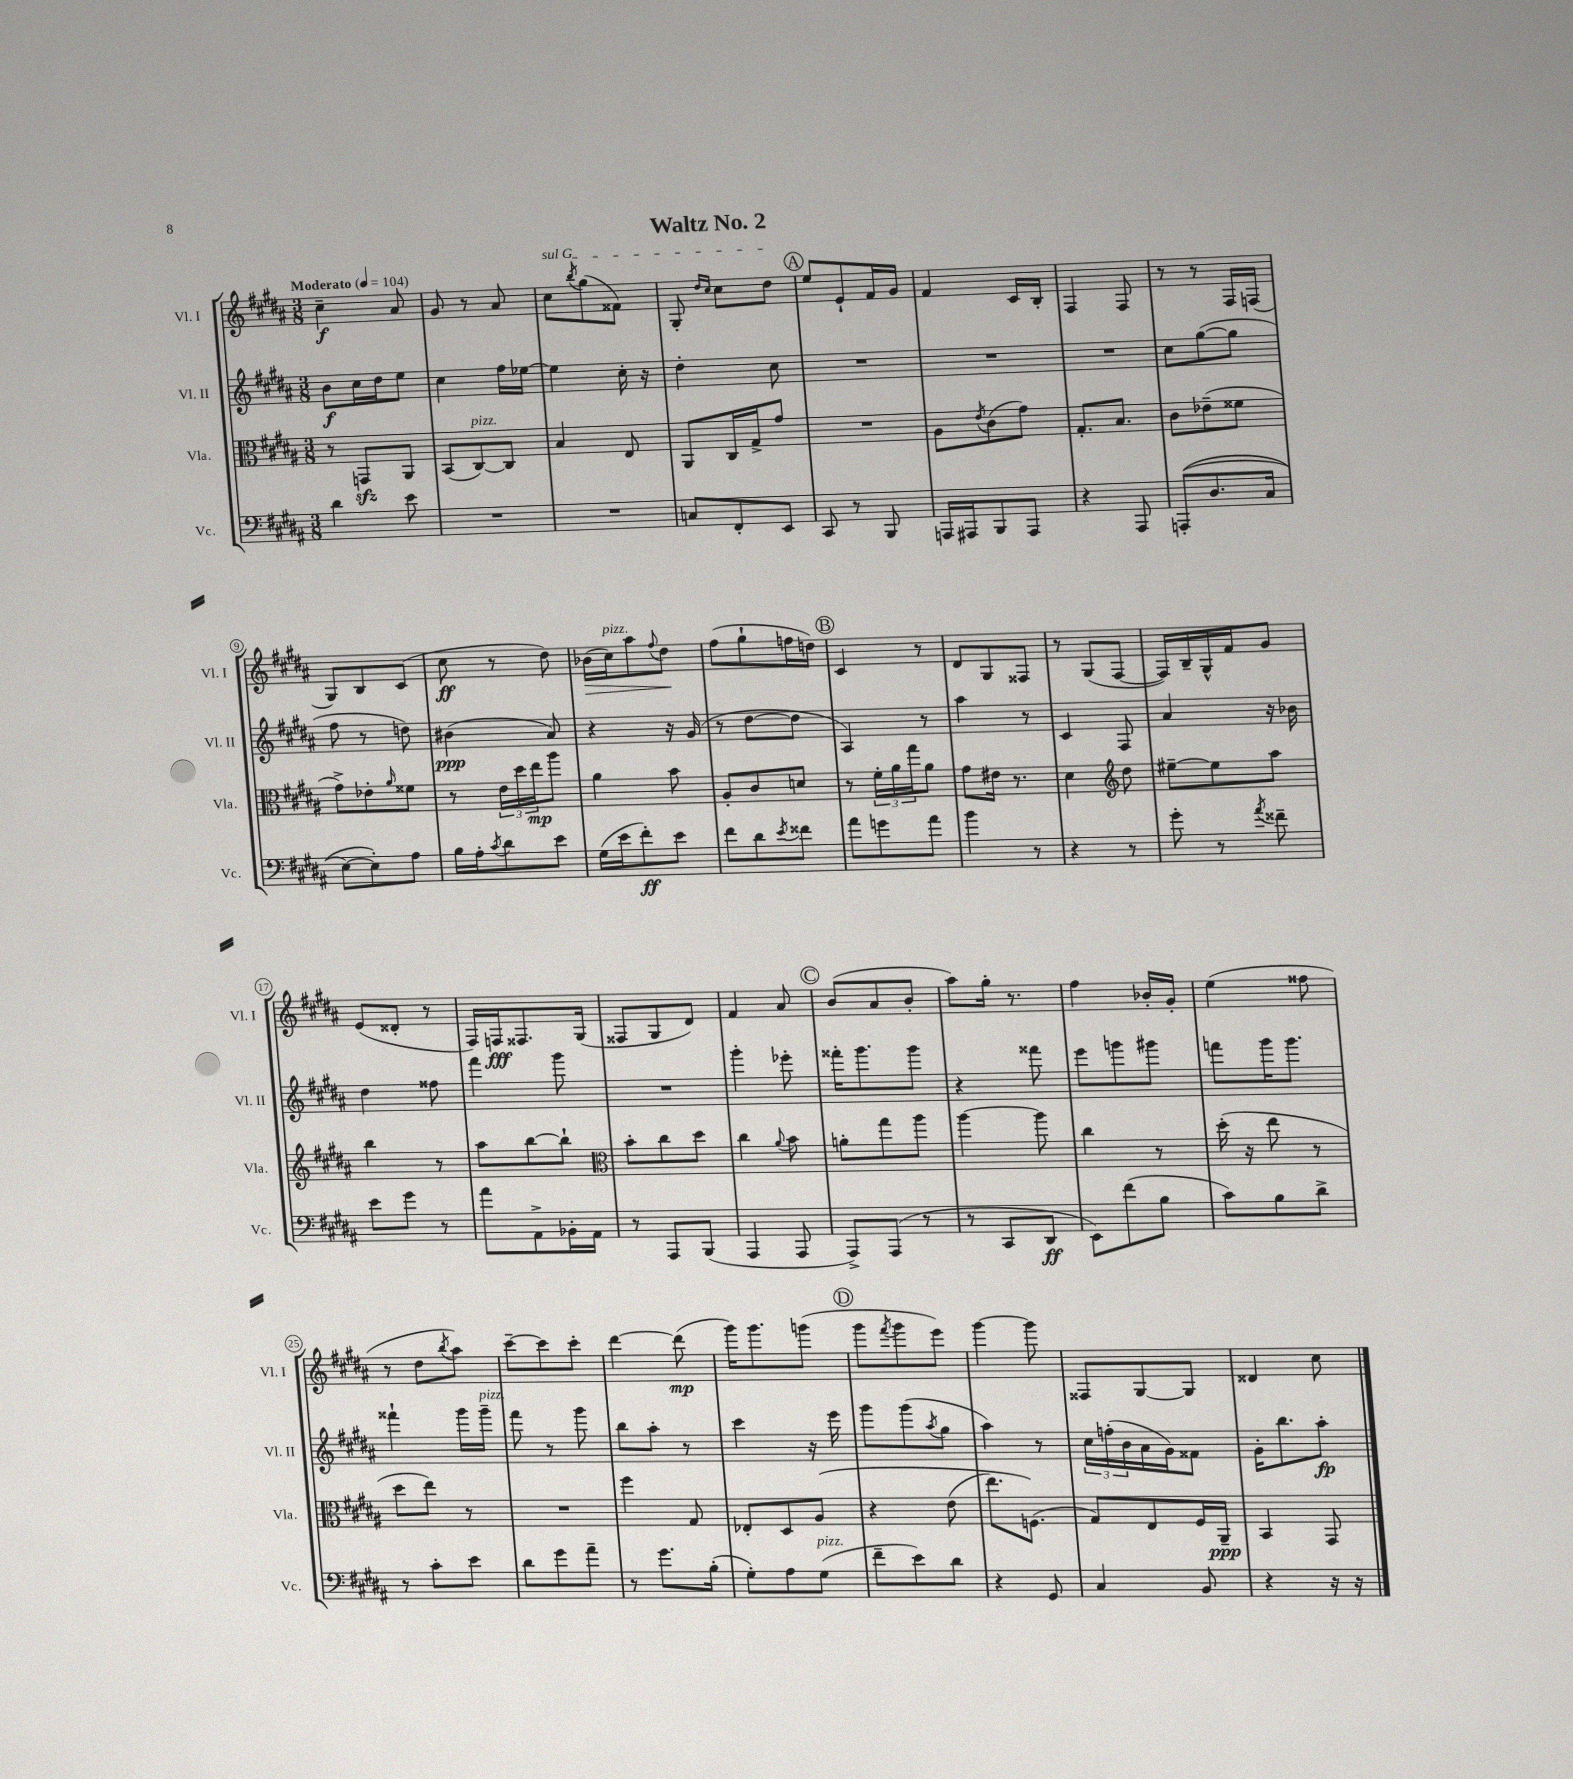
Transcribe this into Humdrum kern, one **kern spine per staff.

**kern	**dynam	**kern	**dynam	**kern	**dynam	**kern	**dynam
*part4	*part4	*part3	*part3	*part2	*part2	*part1	*part1
*staff4	*staff4	*staff3	*staff3	*staff2	*staff2	*staff1	*staff1
*I"Vc.	*	*I"Vla.	*	*I"Vl. II	*	*I"Vl. I	*
*I'Vc.	*	*I'Vla.	*	*I'Vl. II	*	*I'Vl. I	*
*clefF4	*	*clefC3	*	*clefG2	*	*clefG2	*
*k[f#c#g#d#a#]	*	*k[f#c#g#d#a#]	*	*k[f#c#g#d#a#]	*	*k[f#c#g#d#a#]	*
*M3/8	*	*M3/8	*	*M3/8	*	*M3/8	*
*MM104	*	*MM104	*	*MM104	*	*MM104	*
=1	=1	=1	=1	=1	=1	=1	=1
!	!	!	!	!	!	!LO:TX:a:B:t=Moderato	!
4d#\	.	8r	.	8b\L	f	4cc#~\	f
.	.	8GGnzz/L	.	16cc#\L	.	.	.
.	.	.	.	16dd#\J	.	.	.
8e\	.	8AA#/J	.	8ee\J	.	8a#/	.
=2	=2	=2	=2	=2	=2	=2	=2
4.r	.	(8BB/L	.	4cc#\	.	8g#/	.
!	!	!LO:TX:a:i:t=pizz.	!	!	!	!	!
.	.	[8C#/)	.	.	.	8r	.
.	.	8C#/J]	.	16ff#\LL	.	8a#/	.
.	.	.	.	[16ee-X\JJ	.	.	.
=3	=3	=3	=3	=3	=3	=3	=3
!	!	!	!	!	!	!LO:TX:a:i:t=sul G	!
4.r	.	4B/	.	4ee-\]	.	8cc#\L	.
.	.	.	.	.	.	8qbb/	.
.	.	.	.	.	.	(8gg#\	.
.	.	8E/	.	16cc#'\	.	8f##X\J)	.
.	.	.	.	16r	.	.	.
=4	=4	=4	=4	=4	=4	=4	=4
8Cn/L	.	8AA#/L	.	4dd#'\	.	8G#'/	.
.	.	.	.	.	.	16qqdd#/LL	.
.	.	.	.	.	.	16qqcc#/JJ	.
8FF#'/	.	16C#/L	.	.	.	8cc#\L	.
.	.	16G#^/J	.	.	.	.	.
8EE/J	.	8g#/J	.	8cc#\	.	8dd#\J	.
!!LO:REH:place=s1:t=A
=5	=5	=5	=5	=5	=5	=5	=5
8CC#/	.	4.r	.	4.r	.	8ee/L	.
8r	.	.	.	.	.	8e`/	.
8BBB/	.	.	.	.	.	16f#/L	.
.	.	.	.	.	.	16g#/JJ	.
=6	=6	=6	=6	=6	=6	=6	=6
16AAAn/LL	.	8A#\L	.	4.r	.	4f#/	.
16AAA#X/J	.	.	.	.	.	.	.
.	.	8qe/	.	.	.	.	.
8BBB/	.	(8c#\	.	.	.	.	.
8AAA#/J	.	8g#\J)	.	.	.	16c#/LL	.
.	.	.	.	.	.	16B'/JJ	.
=7	=7	=7	=7	=7	=7	=7	=7
4r	.	8.G#'/L	.	4.r	.	4F#/	.
.	.	8.B/J	.	.	.	.	.
8AAA#/	.	.	.	.	.	8F#/	.
=8	=8	=8	=8	=8	=8	=8	=8
((8AAAn'/L	.	8c#\L	.	8cc#\L	.	8r	.
8.D#/	.	(8e-X~\	.	([8gg#\	.	8r	.
.	.	8f##X\J	.	8gg#\J]	.	16F#/LL	.
16C#/Jk	.	.	.	.	.	(16Fn/JJ	.
!!LO:LB:g=z
=9	=9	=9	=9	=9	=9	=9	=9
[8E\L)	.	8g#^\L)	.	8ff#\	.	8G#/L)	.
8E'\])	.	8e-X'\	.	8r	.	8B/	.
.	.	16qqa#/	.	.	.	.	.
8A#\J	.	8f##X\J	.	8ddn\)	.	(8c#/J	.
=10	=10	=10	=10	=10	=10	=10	=10
16B\LL	.	8r	.	(4b#X\	ppp	8cc#\	ff
16A#'\J	.	.	.	.	.	.	.
8qc#/	.	.	.	.	.	.	.
8d#\	.	24e\LL	.	.	.	8r	.
.	.	24dd#\	.	.	.	.	.
.	.	24ee\J	mp	.	.	.	.
8e\J	.	8aa#\J	.	8a#/)	.	8dd#\)	.
=11	=11	=11	=11	=11	=11	=11	=11
!	!	!	!	!	!	!	!LO:HP:b
(16G#\LL	.	4a#\	.	4r	.	(16b-X\LL	>
!	!	!	!	!	!	!LO:TX:a:i:t=pizz.	!
16e\J	.	.	.	.	.	16cc#\J)	.
8f#'\)	ff	.	.	.	.	8aa#\	.
.	.	.	.	.	.	8qqff#/	.
8e\J	.	8b\	.	16r	.	8dd#\J	.
.	.	.	.	(16g#/	.	.	.
.	.	.	.	.	.	.	]
=12	=12	=12	=12	=12	=12	=12	=12
8f#\L	.	8A#'/L	.	8r	.	(8ff#\L	.
8d#\	.	8c#/	.	[8dd#\L	.	8gg#`\	.
8qe/	.	.	.	.	.	.	.
8f##X\J	.	8dn/J	.	8dd#\J]	.	16ffn\L	.
.	.	.	.	.	.	16ddn\JJ)	.
!!LO:REH:place=s1:t=B
=13	=13	=13	=13	=13	=13	=13	=13
8a#\L	.	8r	.	4A#/)	.	4c#/	.
8gn\	.	24f#'\LL	.	.	.	.	.
.	.	24a#\	.	.	.	.	.
.	.	24gg#\J	.	.	.	.	.
8a#\J	.	8a#\J	.	8r	.	8r	.
=14	=14	=14	=14	=14	=14	=14	=14
4b\	.	8g#\L	.	4aa#\	.	8d#/L	.
.	.	16e#X\Jk	.	.	.	8G#/	.
.	.	8.r	.	.	.	.	.
8r	.	.	.	8r	.	8F##X/J	.
=15	=15	=15	=15	=15	=15	=15	=15
4r	.	4d#\	.	4c#/	.	8r	.
.	.	.	.	.	.	(8G#/L	.
*	*	*clefG2	*	*	*	*	*
8r	.	8dd#\	.	8F#/	.	[8F#/J	.
=16	=16	=16	=16	=16	=16	=16	=16
8g#'\	.	[8ee#X~\L	.	4a#/	.	16F#/LL])	.
.	.	.	.	.	.	16B~/	.
8r	.	8ee#\]	.	.	.	16G#^^/	.
.	.	.	.	.	.	16f#/J	.
8qa#/	.	.	.	.	.	.	.
8f##X~\	.	8aa#\J	.	16r	.	8g#/J	.
.	.	.	.	16b-X\	.	.	.
!!LO:LB:g=z
=17	=17	=17	=17	=17	=17	=17	=17
8e\L	.	4bb\	.	4dd#\	.	(8e/L	.
8g#\J	.	.	.	.	.	8d##X'/J	.
8r	.	8r	.	8ff##X\	.	8r	.
=18	=18	=18	=18	=18	=18	=18	=18
8a#\L	.	8aa#\L	.	4fff#\	.	16F#/LL)	.
.	.	.	.	.	.	16Fn/J	fff
8AA#^\	.	[8bb\	.	.	.	8.F##X/	.
16BB-X'\L	.	8bb`\J]	.	8ggg#\	.	.	.
16AA#\JJ	.	.	.	.	.	(16G#/Jk	.
=19	=19	=19	=19	=19	=19	=19	=19
*	*	*clefC3	*	*	*	*	*
8r	.	8b'\L	.	4.r	.	8F##X/L	.
8AAA#/L	.	8cc#\	.	.	.	8G#/	.
(8BBB/J	.	8dd#\J	.	.	.	8d#/J)	.
=20	=20	=20	=20	=20	=20	=20	=20
4AAA#/	.	4cc#\	.	4ggg#'\	.	4f#/	.
.	.	8qqa#/	.	.	.	.	.
8AAA#/	.	8b\	.	8eee-X'\	.	8a#/	.
!!LO:REH:place=s1:t=C
=21	=21	=21	=21	=21	=21	=21	=21
8AAA#^/L)	.	8an'\L	.	16fff##X'\KL	.	(8b/L	.
.	.	.	.	8.ggg#\	.	.	.
(8AAA#/J	.	8gg#\	.	.	.	8a#/	.
8r	.	8aa#\J	.	8ggg#\J	.	8b'/J	.
=22	=22	=22	=22	=22	=22	=22	=22
8r	.	[4aa#\	.	4r	.	8aa#\L)	.
8CC#/L	.	.	.	.	.	16gg#'\Jk	.
.	.	.	.	.	.	8.r	.
8DD#/J	ff	8aa#\]	.	8fff##X\	.	.	.
=23	=23	=23	=23	=23	=23	=23	=23
8EE\L)	.	4cc#\	.	8eee\L	.	4ff#\	.
(8f#\	.	.	.	8gggn\	.	.	.
8B\J	.	8r	.	8ggg#X\J	.	16b-X'/LL	.
.	.	.	.	.	.	16g#'/JJ	.
=24	=24	=24	=24	=24	=24	=24	=24
8c#\L)	.	(16dd#'\	.	8fffn\L	.	(4ee\	.
.	.	16r	.	.	.	.	.
8B\	.	8ee\	.	16ggg#\K	.	.	.
.	.	.	.	8.ggg#\J	.	.	.
8d#^\J	.	8r	.	.	.	8ff##X\	.
!!LO:LB:g=z
=25	=25	=25	=25	=25	=25	=25	=25
8r	.	8dd#\L	.	4fff##X`\	.	8r	.
8c#'\L	.	8ee\J)	.	.	.	8dd#\L	.
.	.	.	.	.	.	8qbb/	.
8e\J	.	8r	.	16ggg#\LL	.	8aa#\J)	.
!	!	!	!	!LO:TX:a:i:t=pizz.	!	!	!
.	.	.	.	16ggg#~\JJ	.	.	.
=26	=26	=26	=26	=26	=26	=26	=26
8d#\L	.	4.r	.	8fff#\	.	[8ccc#~\L	.
8g#\	.	.	.	8r	.	8ccc#\]	.
8a#~\J	.	.	.	8ggg#\	.	8ccc#'\J	.
=27	=27	=27	=27	=27	=27	=27	=27
8r	.	4ff#\	.	8bb\L	.	[4ddd#\	.
8.g#\L	.	.	.	8aa#'\J	.	.	.
.	.	8G#/	.	8r	.	(8ddd#\]	mp
(16B'\Jk	.	.	.	.	.	.	.
=28	=28	=28	=28	=28	=28	=28	=28
8G#'\L)	.	8E-X'/L	.	4ccc#\	.	16ggg#\KL)	.
.	.	.	.	.	.	8.ggg#\	.
8A#\	.	8D#/	.	.	.	.	.
!LO:TX:a:i:t=pizz.	!	!	!	!	!	!	!
(8G#\J	.	(8A#/J	.	16r	.	(8gggn\J	.
.	.	.	.	16eee\	.	.	.
!!LO:REH:place=s1:t=D
=29	=29	=29	=29	=29	=29	=29	=29
8f#~\L	.	4r	.	8ggg#\L	.	8ggg#\L	.
.	.	.	.	.	.	8qfff#/	.
8e\)	.	.	.	(8ggg#\	.	8ggg#\	.
.	.	.	.	8qaa#/	.	.	.
8d#\J	.	(8e\	.	8gg#\J	.	8eee\J)	.
=30	=30	=30	=30	=30	=30	=30	=30
4r	.	8.ee\L)	.	4aa#\)	.	[4ggg#\	.
.	.	(8.Fn\J)	.	.	.	.	.
8GG#/	.	.	.	8r	.	8ggg#\]	.
=31	=31	=31	=31	=31	=31	=31	=31
4C#/	.	8G#/L)	.	24cc#\LL	.	8F##X/L	.
.	.	.	.	(24ffn'\	.	.	.
.	.	.	.	24b\	.	.	.
.	.	8E/	.	16a#\	.	[8G#/	.
.	.	.	.	16g#\J)	.	.	.
8BB/	.	16F#/L	.	8f##X\J	.	8G#/J]	.
.	.	16AA#~/JJ	ppp	.	.	.	.
=32	=32	=32	=32	=32	=32	=32	=32
4r	.	4BB/	.	16g#'\KL	.	4d##X/	.
.	.	.	.	8.bb\	.	.	.
16r	.	8GG#/	.	8aa#'\J	fp	8cc#\	.
16r	.	.	.	.	.	.	.
==	==	==	==	==	==	==	==
*-	*-	*-	*-	*-	*-	*-	*-
